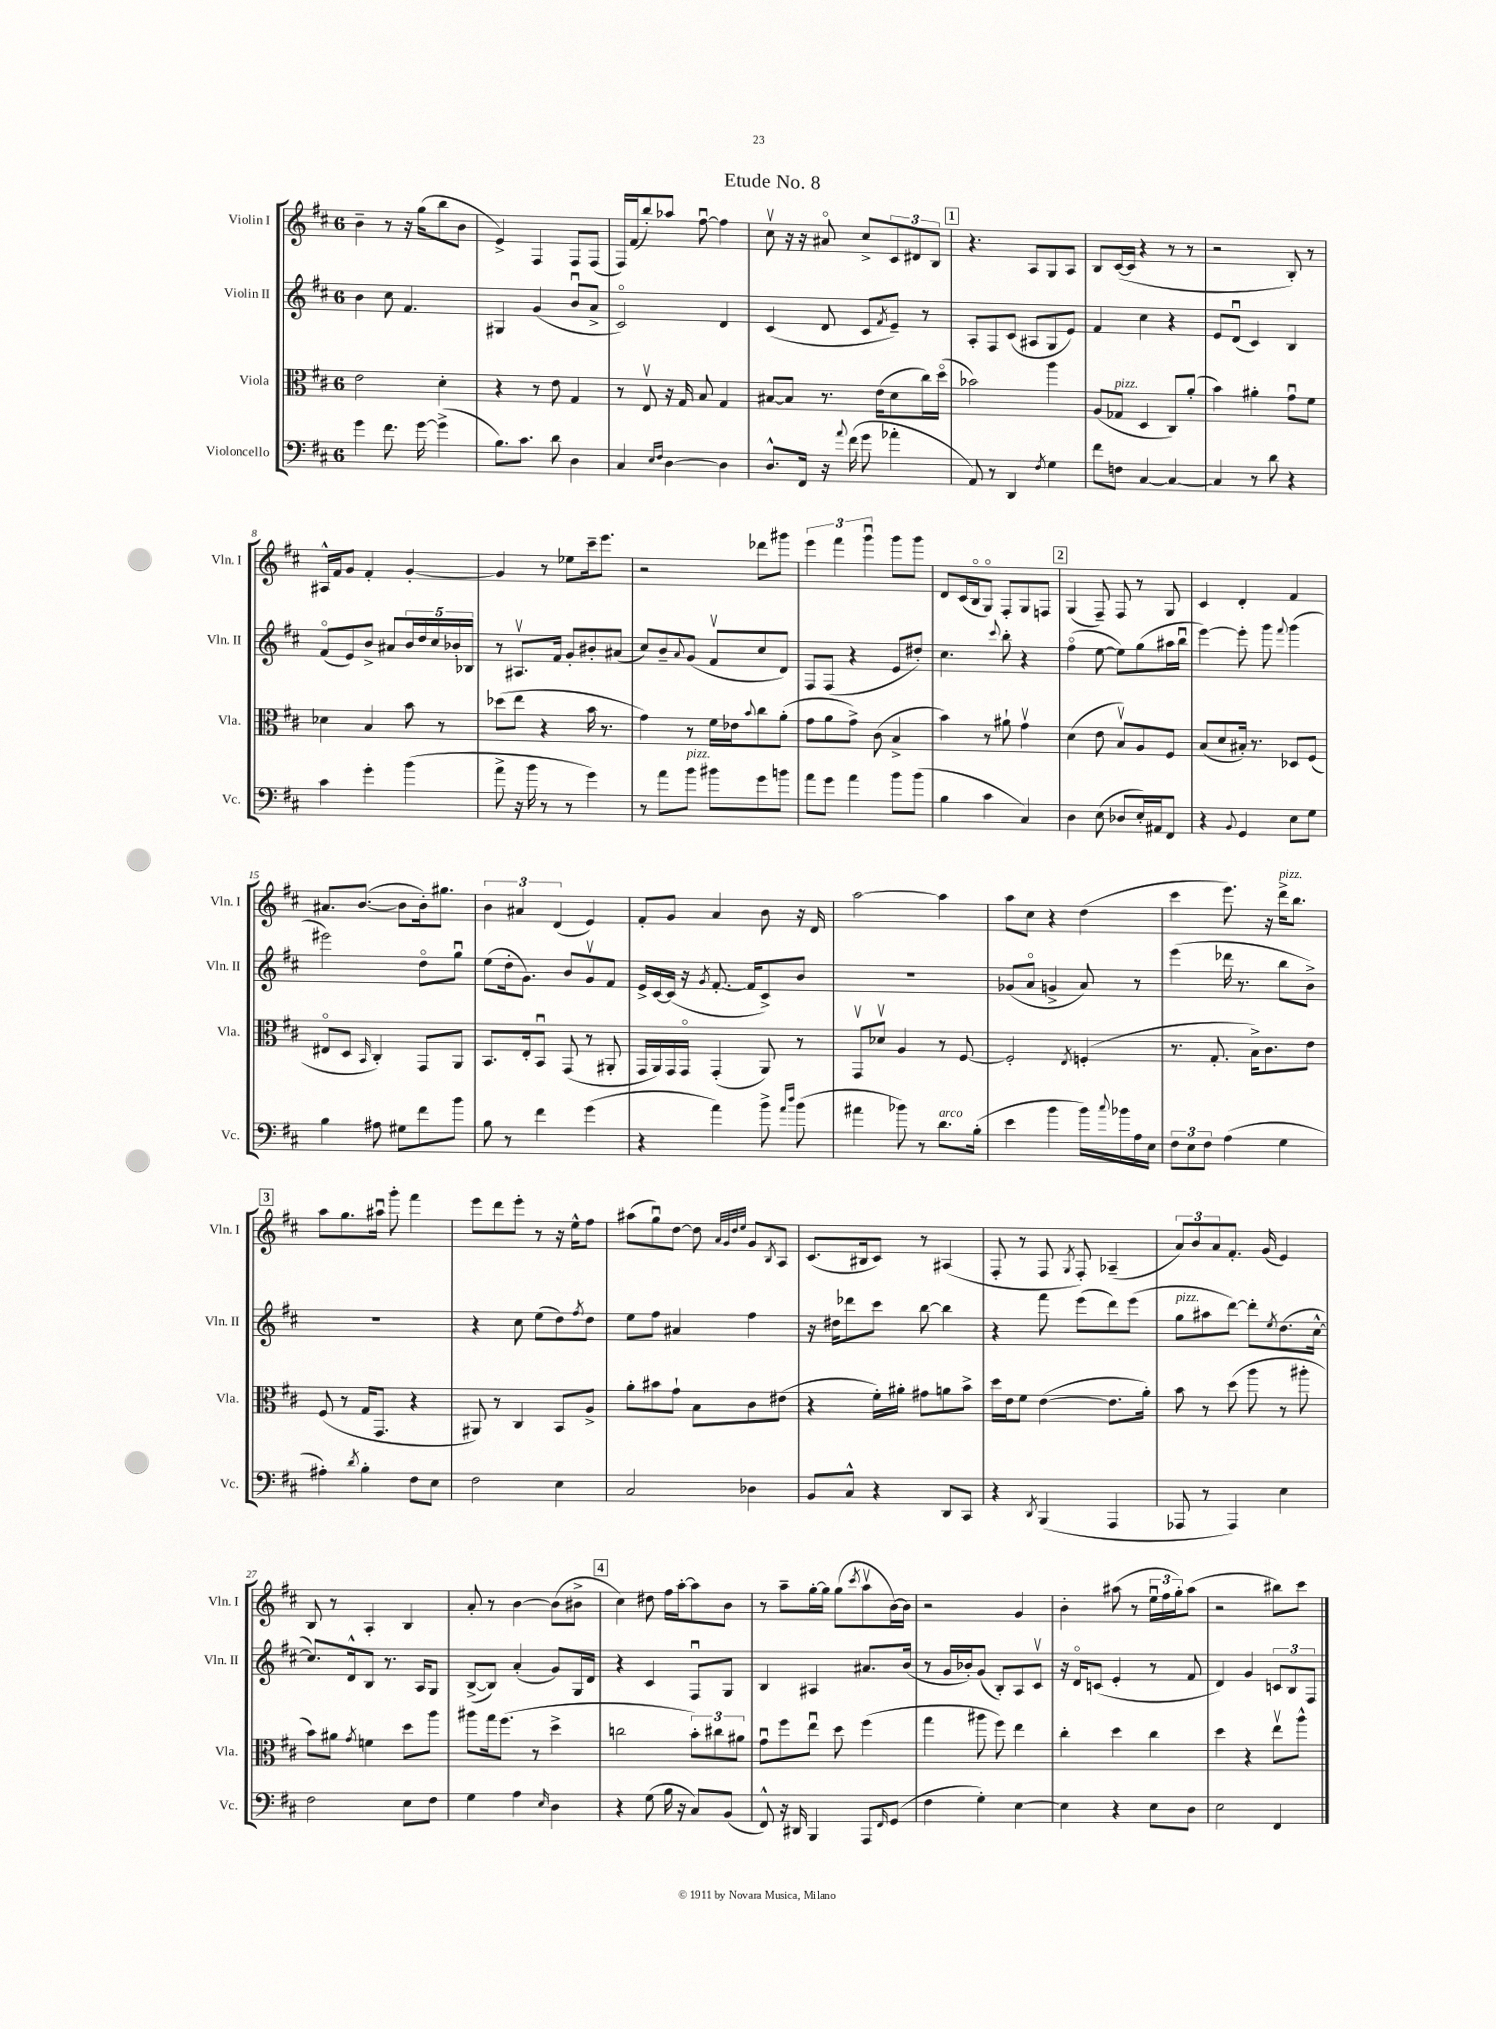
\header { title = "Etude No. 8" }
<<
\new StaffGroup <<
\new Staff = "s0" \with { instrumentName = "Violin I" shortInstrumentName = "Vln. I" } {
    \clef treble \key d \major \once \override Staff.TimeSignature.style = #'single-digit \time 6/8
    b'4-- r8 r16 g''16( b''8 b'8 |
    e'4->) fis4 fis8 fis8( |
    fis16) fis'16( b''8-.) aes''8 fis''8~\downbow fis''4 |
    cis''8\upbow r16 r16 ais'8\flageolet cis''8-> \tuplet 3/2 { cis'8 dis'8 b8 } |
    \mark \markup { \box "1" } r4. a8 g8 a8 |
    b8 cis'16~( cis'16 r4 r8 r8 |
    r2 b8-.) r8 |
    ais16-^ fis'16 g'8 fis'4-. g'4~-. |
    g'4 r8 ees''8 cis'''16-- e'''8. |
    r2 des'''8 gis'''8 |
    \tuplet 3/2 { e'''4 fis'''4 g'''4\downbow } g'''8 g'''8 |
    d'8 cis'16( b16\flageolet g8\flageolet) fis8-. g8 f8 |
    \mark \markup { \box "2" } g4( fis8--) fis8 r8 g8 |
    cis'4 d'4-. fis'4 |
    ais'8. b'8.~( b'8 b'16-.) gis''8. |
    \tuplet 3/2 { b'4 ais'4 d'4( } e'4) |
    fis'8-. g'8 a'4 b'8 r16 d'16 |
    a''2~ a''4 |
    a''8 cis''8 r4 d''4( |
    cis'''4 e'''8.) r16 d'''16->^\markup { \italic "pizz." } b''8. |
    \mark \markup { \box "3" } a''8 g''8. ais''16\downbow g'''8-. fis'''4 |
    e'''8 d'''8 e'''8-. r8 r16 e''16-^ fis''8 |
    ais''8( g''8\downbow) d''8~ d''8 \grace { a'32 g'32 d''32 e''32 } g'8 \acciaccatura { b8 } a8 |
    cis'8.( bis16 cis'8) r8 ais4( |
    fis8-. r8 fis8 \acciaccatura { g8 } fis8-.) aes4--( |
    \tuplet 3/2 { a'8) b'8 a'8 } fis'8.-. g'16( e'4) |
    b8 r8 a4-. b4 |
    a'8-. r8 b'4~ b'8( bis'8-> |
    \mark \markup { \box "4" } cis''4) dis''8 fis''16 a''16~-. a''8 b'8 |
    r8 a''8-- g''16~-. g''16 g''8( \acciaccatura { cis'''8 } a''8\upbow b'16~) b'16 |
    r2 g'4 |
    b'4-. ais''8( r8 \tuplet 3/2 { e''16\downbow fis''16 g''16-.) } ais''8( |
    r2 bis''8) cis'''8 \bar "|." |
}
\new Staff = "s1" \with { instrumentName = "Violin II" shortInstrumentName = "Vln. II" } {
    \clef treble \key d \major \once \override Staff.TimeSignature.style = #'single-digit \time 6/8
    b'4 cis''8 fis'4. |
    gis4 g'4( b'8\downbow a'8-> |
    cis'2\flageolet) d'4 |
    cis'4( d'8 cis'8 \acciaccatura { fis'8 } e'8--) r8 |
    \mark \markup { \box "1" } a8-. fis8 cis'8( ais8 g8 e'8) |
    fis'4 cis''4 r4 |
    e'8 d'8\downbow( cis'4) b4 |
    fis'8\flageolet( e'8) b'8-> ais'8 \tuplet 5/4 { b'16 d''16 cis''16 bes'16-. bes16 } |
    r8 ais8.\upbow fis'16 g'8-. bis'8-. ais'8( |
    cis''8) b'8-- \appoggiatura { a'8 } g'8( fis'8\upbow cis''8 d'8) |
    fis8 fis8( r4 e'8 dis''8-.) |
    cis''4. \appoggiatura { cis'''8 } b''8-. r4 |
    \mark \markup { \box "2" } fis''4\flageolet( e''8~ e''8) g''8( ais''16 b''16\downbow |
    e'''4~) e'''8-. g'''8 \appoggiatura { fis'''8 } g'''4( |
    eis'''2) d''8\flageolet g''8\downbow |
    e''8( d''16-. g'8.) b'8 g'8\upbow fis'8 |
    e'16-> cis'16~ cis'16( r16 \acciaccatura { g'8 } fis'8.~-. fis'16 cis'8->) b'8 |
    R2. |
    ges'8( a'8\flageolet g'4-> a'8) r8 |
    e'''4( des'''16 r8. b''8 b'8->) |
    \mark \markup { \box "3" } R2. |
    r4 cis''8 e''8( d''8) \acciaccatura { fis''8 } d''8 |
    e''8 fis''8 ais'4 fis''4 |
    r16 dis''16 des'''8 cis'''8 b''8~ b''4 |
    r4 fis'''8 e'''8( d'''8) e'''8( |
    g''8^\markup { \italic "pizz." } ais''8 d'''8~) d'''8-. \acciaccatura { e''8 } d''8.( cis''16~-^ |
    cis''8.) d'16-^ b8 r8. a16 g8 |
    b8~->( b8) a'4-.( g'8) g16 d'16 |
    \mark \markup { \box "4" } r4 cis'4 fis8\downbow g8 |
    b4 ais4 ais'8. b'16( |
    r8 g'16 bes'16-.) g'8( b8-.) a8 cis'8\upbow |
    r16 d'16\flageolet c'8( e'4-. r8 fis'8 |
    d'4) g'4 \tuplet 3/2 { c'8 b8 fis8 } \bar "|." |
}
\new Staff = "s2" \with { instrumentName = "Viola" shortInstrumentName = "Vla." } {
    \clef alto \key d \major \once \override Staff.TimeSignature.style = #'single-digit \time 6/8
    e'2 d'4-. |
    r4 r8 e'8 g4 |
    r8 e8\upbow r16 g16 b8 g4 |
    bis8~ bis8 r8. e'16( d'8 cis''16) d''16\flageolet( |
    \mark \markup { \box "1" } bes'2) a''4 |
    a8( ges8^\markup { \italic "pizz." } d4 cis8) a'8-.( |
    b'4) ais'4-. g'8\downbow fis'8 |
    des'4 b4 b'8 r8 |
    des''8( e''8 r4 b'16 r8. |
    g'4) r8 fis'16 ees'16 \appoggiatura { b'8 } cis''8 a'8-.( |
    g'8 a'8 g'8->) cis'8( b4-> |
    b'4) r8 ais'8-! g'4\upbow |
    \mark \markup { \box "2" } d'4( e'8 b8\upbow) a8 fis8 |
    b8( d'8 bis16-.) r8. des8 fis8( |
    eis8\flageolet d8 \grace { b,16 } cis4-.) g,8 a,8 |
    b,8. e16-. b,8\downbow g,8( r8 ais,8-. |
    g,16 a,16) g,16 g,16\flageolet g,4-.( a,8) r8 |
    g,8\upbow des'8\upbow a4 r8 fis8~ |
    fis2-. \acciaccatura { e8 } f4-.( |
    r8. g8.-. b16->) cis'8. e'8 |
    \mark \markup { \box "3" } fis8( r8 g16 g,8. r4 |
    ais,8) r8 cis4 b,8 a8-> |
    a'8-. bis'8 g'8-! b8 cis'8 eis'8( |
    r4 fis'16-.) ais'16-. gis'8 a'8 b'8-> |
    d''16 e'16 fis'8 e'4~( e'8. a'16-.) |
    b'8 r8 d''8( a''8 r8 ais''8-. |
    b'8) ais'8 \acciaccatura { g'8 } f'4 d''8 a''8 |
    ais''8 g''16 fis''8.( r8 d''4-> |
    \mark \markup { \box "4" } c''2 \tuplet 3/2 { b'8-.) cis''8 ais'8 } |
    g'8\downbow fis''8 e''8\downbow d''8 fis''4( |
    g''4 ais''8 fis''8) e''4 |
    cis''4-. d''4 cis''4 |
    d''4 r4 e''8\upbow a''8-^ \bar "|." |
}
\new Staff = "s3" \with { instrumentName = "Violoncello" shortInstrumentName = "Vc." } {
    \clef bass \key d \major \once \override Staff.TimeSignature.style = #'single-digit \time 6/8
    g'4 fis'8. g'16~ g'4->( |
    b8.) cis'8. d'8 d4 |
    cis4 \grace { e16 fis16 } d4~ d4 |
    d8.-^ fis,16 r16 \appoggiatura { a'8 } fis'16( g'8 aes'4-. |
    \mark \markup { \box "1" } a,8) r8 d,4 \acciaccatura { fis8 } g4 |
    fis'8 f8 cis4~ cis4~ |
    cis4 r8 d'8 r4 |
    cis'4 g'4-. b'4( |
    a'8-> r16 b'16 r8 r8 g'4) |
    r8 a'8 b'8^\markup { \italic "pizz." } bis'8 g'8 b'8 |
    a'8 g'8 a'4 b'8 b'8( |
    b4 cis'4 cis4) |
    \mark \markup { \box "2" } d4 e8( des8 e16-.) ais,16 fis,8 |
    r4 \appoggiatura { b,8 } g,4 e8 g8 |
    b4 ais8 gis8 fis'8 b'8 |
    b8 r8 fis'4 g'4( |
    r4 a'4) b'8-> \grace { a'16 d''16 } b'8( |
    ais'4 bes'8) r8 d'8.^\markup { \italic "arco" } b16-.( |
    e'4 b'4 b'16) \appoggiatura { cis''8 } bes'16 a16 e16 |
    \tuplet 3/2 { fis8 e8 fis8 } a4( g4 |
    \mark \markup { \box "3" } ais4-.) \acciaccatura { d'8 } b4-. fis8 e8 |
    fis2 e4 |
    cis2 des4 |
    b,8 cis8-^ r4 d,8 cis,8 |
    r4 \acciaccatura { d,8 } b,,4( a,,4 |
    aes,,8 r8 aes,,4) e4 |
    fis2 e8 fis8 |
    g4 a4 \grace { e16 } d4 |
    \mark \markup { \box "4" } r4 g8( b16 r16 cis8) b,8( |
    fis,8-^) r16 dis,16 b,,4 a,,8 \grace { fis,16 } g,8( |
    fis4 g4-.) e4~ |
    e4 r4 e8 d8 |
    e2 fis,4 \bar "|." |
}
>>
>>
